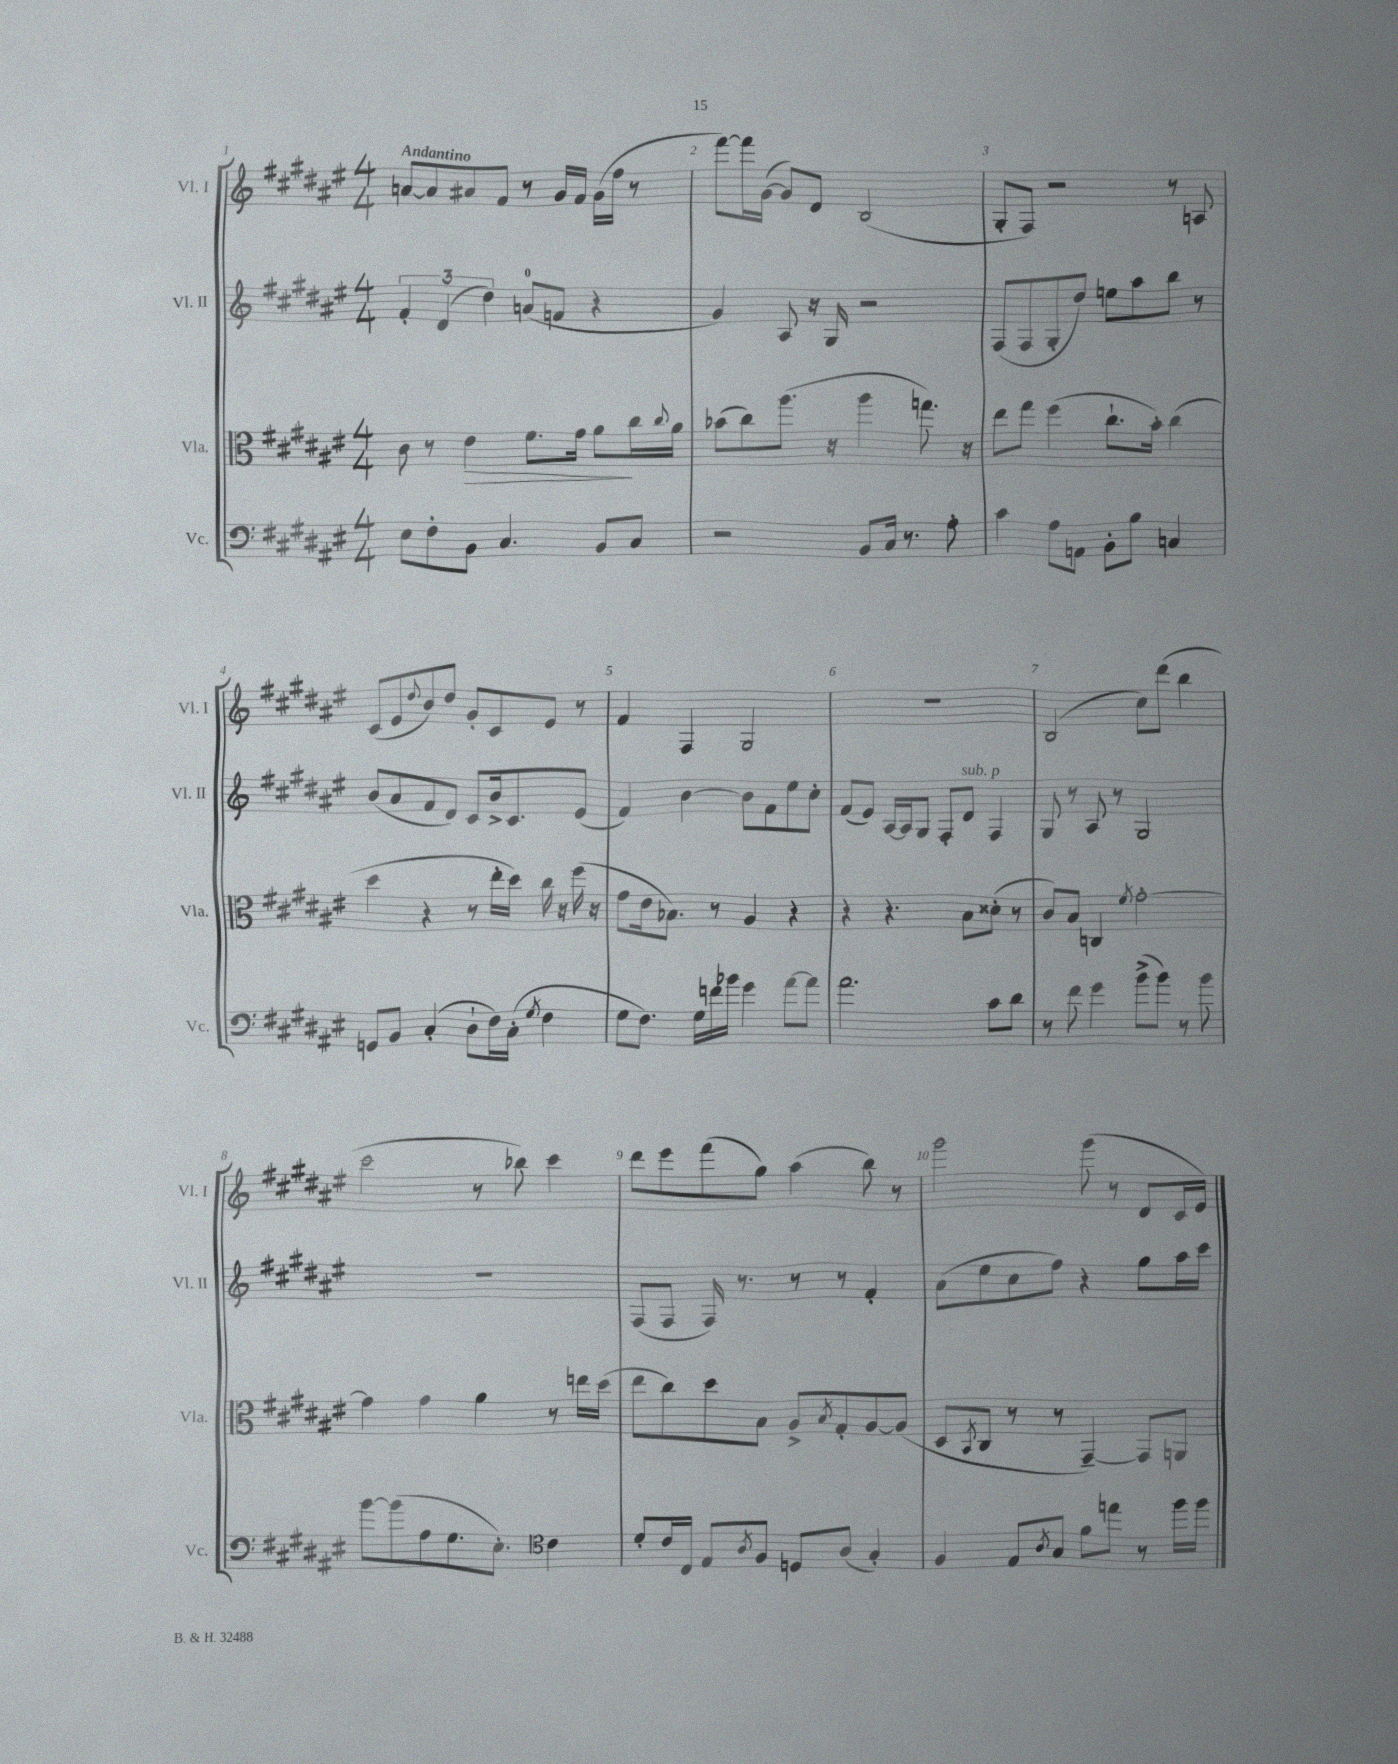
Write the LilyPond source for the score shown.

<<
\new StaffGroup <<
\new Staff = "s0" \with { instrumentName = "Vl. I" shortInstrumentName = "Vl. I" } {
    \clef treble \key fis \major \numericTimeSignature \time 4/4 \tempo "Andantino"
    a'8~ a'8 ais'8 fis'8 r8 gis'16 fis'16 gis'16( fis''16 r8 |
    fis'''8~) fis'''16 gis'16~( gis'8) dis'8 b2( |
    gis8-. fis8) r2 r8 a8 |
    cis'8( eis'8 \appoggiatura { dis''8 } b'8) dis''8 gis'8-. cis'8 eis'8 r8 |
    fis'4 fis4 gis2 |
    R1 |
    b2( cis''8) dis'''8( b''4 |
    cis'''2 r8 bes''8) cis'''4 |
    dis'''8 eis'''8 fis'''8( gis''8) ais''4( b''8) r8 |
    gis'''2 gis'''8( r8 dis'8 cis'16 eis'16) \bar "|." |
}
\new Staff = "s1" \with { instrumentName = "Vl. II" shortInstrumentName = "Vl. II" } {
    \clef treble \key fis \major \numericTimeSignature \time 4/4
    \tuplet 3/2 { fis'4-. dis'4( dis''4) } a'8-0( f'8 r4 |
    gis'4) ais8 r16 gis16 r2 |
    fis8( fis8 gis8-. dis''8) e''8 ais''8 b''8 r8 |
    b'8( ais'8 fis'8 dis'8) cis'8 b'16-> cis'8. eis'8( |
    fis'4) b'4~ b'8 fis'8 eis''8 cis''8-. |
    fis'8( eis'8) ais16~ ais16 gis8 fis8-. dis'8^\markup { \italic "sub. p" } fis4 |
    gis8 r8 ais8 r8 gis2 |
    R1 |
    fis8( fis8 fis16) r8. r8 r8 fis'4-. |
    ais'8( eis''8 cis''8 fis''8) r4 gis''8 ais''16 cis'''16 \bar "|." |
}
\new Staff = "s2" \with { instrumentName = "Vla." shortInstrumentName = "Vla." } {
    \clef alto \key fis \major \numericTimeSignature \time 4/4
    cis'8 r8 eis'4\> fis'8. gis'16 ais'8\! cis''16 \appoggiatura { cis''8 } ais'16 |
    bes'8( cis''8) ais''8.( r16 ais''4 g''8.) r16 |
    eis''8 gis''8 fis''4( cis''8.-! b'16-.) cis''4( |
    dis''4 r4 r8 eis''16-. dis''16) cis''16 r16 fis''16( r16 |
    gis'8 eis'16 bes8.) r8 ais4 r4 |
    r4 r4. b8 disis'8-.( r8 |
    cis'8) b8 c4 \acciaccatura { fis'8 } gis'2~-. |
    gis'4 gis'4 ais'4 r8 e''16 dis''16( |
    eis''8 cis''8) dis''8 b8 ais8-> \acciaccatura { b8 } gis8-. ais8~ ais8( |
    dis8 \acciaccatura { b,8 } cis8 r8 r8 gis,4~--) gis,8 a,8 \bar "|." |
}
\new Staff = "s3" \with { instrumentName = "Vc." shortInstrumentName = "Vc." } {
    \clef bass \key fis \major \numericTimeSignature \time 4/4
    eis8 fis8-. b,8 cis4. b,8 cis8 |
    r2 b,8 cis16 r8. ais8-. |
    cis'4 ais8 a,8 b,8-. b8 c4 |
    g,8 b,8 cis4-.( dis8-! fis16) cis16-.( \acciaccatura { gis8 } fis4 |
    gis8 fis8.) gis16 f'16 bes'16 gis'4 ais'8~ ais'8 |
    ais'2. cis'8 dis'8 |
    r8 fis'8 gis'4 b'8->( b'8) r8 b'8 |
    b'8~ b'8( ais8 gis8. eis8.-.) \clef tenor cis'4 |
    dis'8-. cis'16 cis16 eis8 \acciaccatura { ais8 } fis8 d8 ais8( gis4-.) |
    fis4 eis8 \acciaccatura { ais8 } gis8 fis'8 e''8 r8 fis''16 fis''16 \bar "|." |
}
>>
>>
\layout { \context { \Score \override BarNumber.break-visibility = ##(#f #t #t) barNumberVisibility = #all-bar-numbers-visible } }
